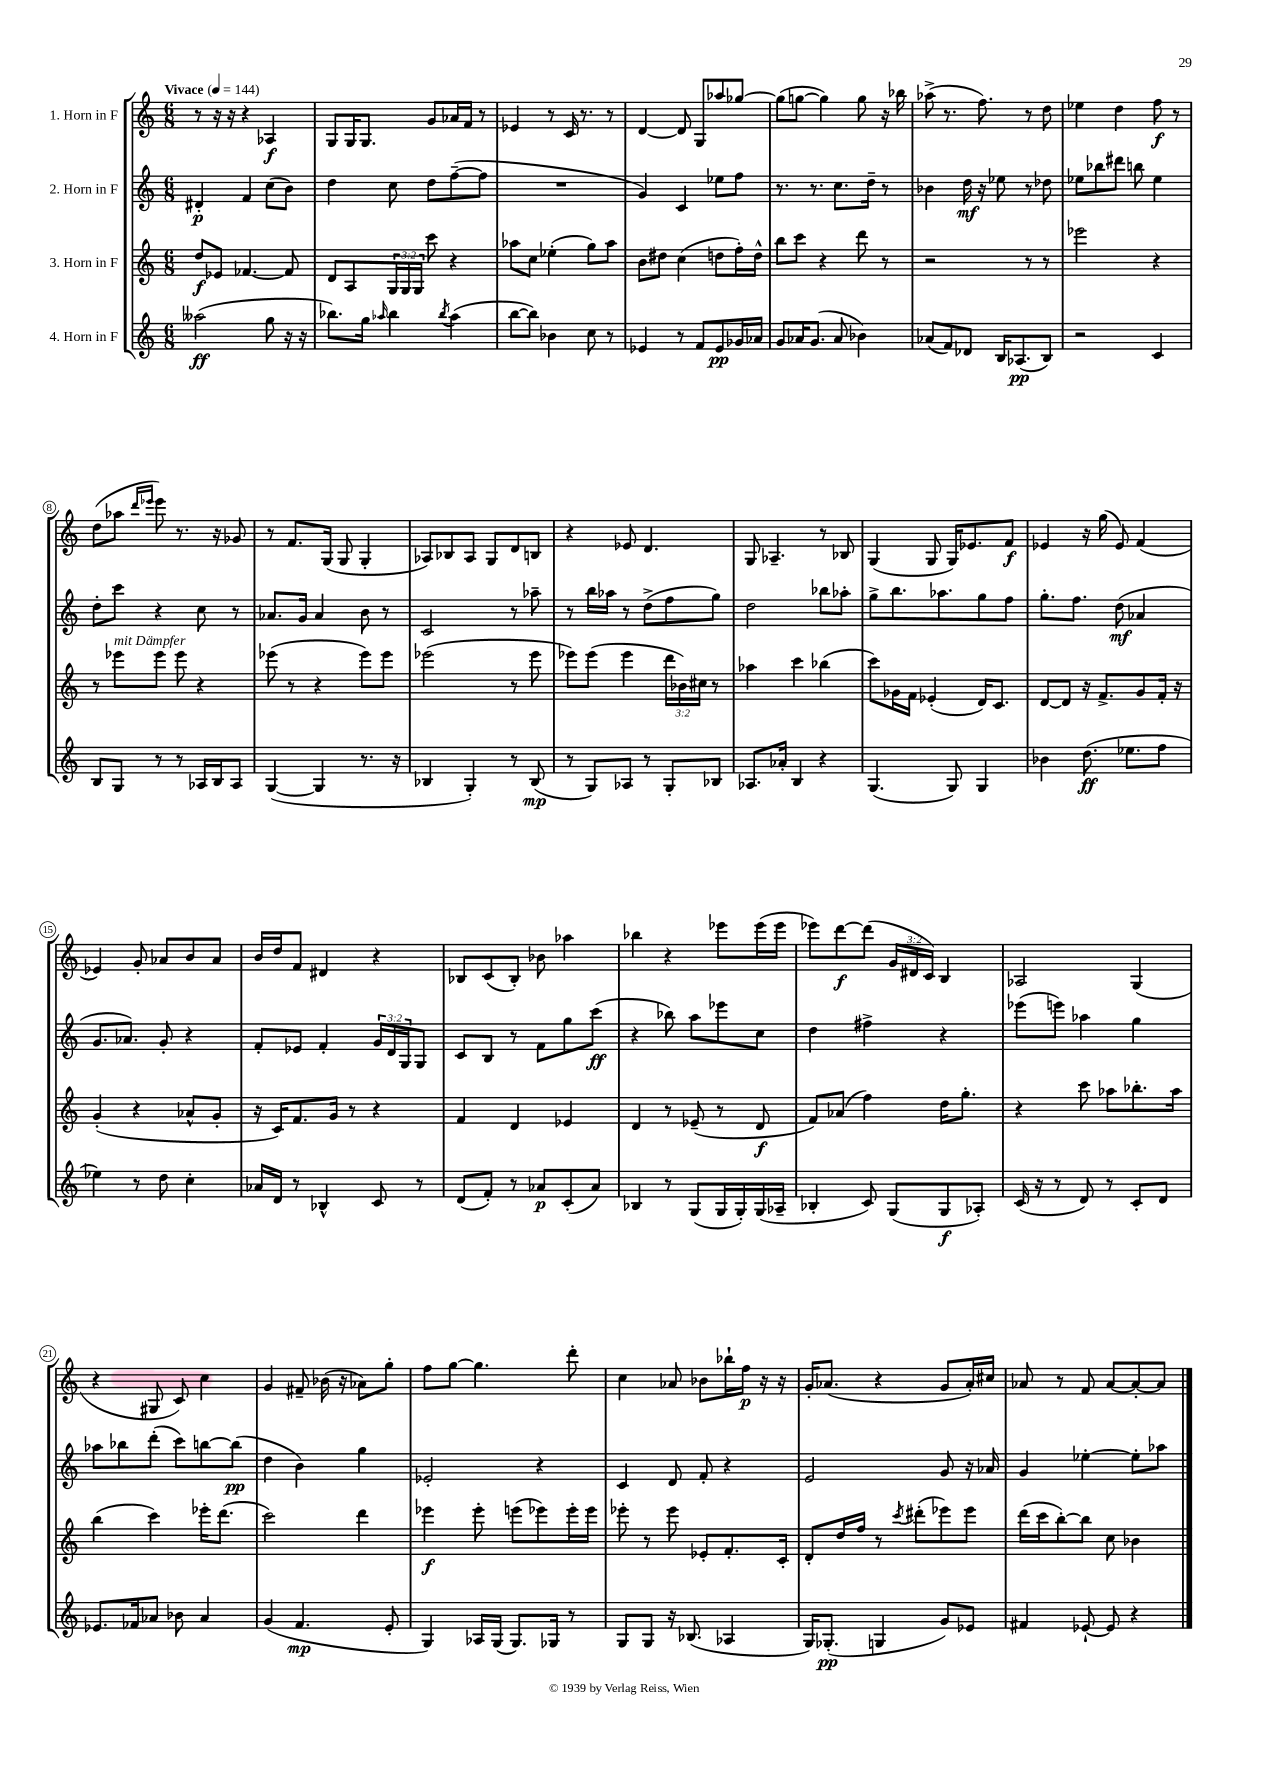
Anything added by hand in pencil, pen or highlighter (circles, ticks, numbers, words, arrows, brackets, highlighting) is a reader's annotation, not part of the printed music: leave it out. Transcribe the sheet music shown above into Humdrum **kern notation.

**kern	**dynam	**kern	**dynam	**kern	**dynam	**kern	**dynam
*part4	*part4	*part3	*part3	*part2	*part2	*part1	*part1
*staff4	*staff4	*staff3	*staff3	*staff2	*staff2	*staff1	*staff1
*I"4. Horn in F	*	*I"3. Horn in F	*	*I"2. Horn in F	*	*I"1. Horn in F	*
*clefG2	*	*clefG2	*	*clefG2	*	*clefG2	*
*k[]	*	*k[]	*	*k[]	*	*k[]	*
*M6/8	*	*M6/8	*	*M6/8	*	*M6/8	*
*MM144	*	*MM144	*	*MM144	*	*MM144	*
=1	=1	=1	=1	=1	=1	=1	=1
!	!	!	!	!	!	!LO:TX:a:B:t=Vivace	!
(2aa--X\	ff	8dd/L	f	4d#X'/	p	8r	.
.	.	8e-X/J	.	.	.	16r	.
.	.	.	.	.	.	16r	.
.	.	[4.f-X/	.	4f/	.	4r	.
8gg\	.	.	.	(8cc\L	.	4A-X/	f
16r	.	8f-/]	.	8b\J)	.	.	.
16r	.	.	.	.	.	.	.
=2	=2	=2	=2	=2	=2	=2	=2
8.bb-X\L)	.	8d/L	.	4dd\	.	8G/L	.
.	.	8A/	.	.	.	16G/K	.
16gg\Jk	.	.	.	.	.	8.G/J	.
16qqaa-X/	.	.	.	.	.	.	.
4bb-\	.	24G/L	.	8cc\	.	.	.
.	.	24G/	.	.	.	.	.
.	.	24G/JJ	.	.	.	.	.
.	.	8ccc\	.	8dd\L	.	8g/L	.
8qbb-/	.	.	.	.	.	.	.
(4aa-\	.	4r	.	([8ff~\	.	16a-X/L	.
.	.	.	.	.	.	16f/JJ	.
.	.	.	.	8ff\J]	.	8r	.
=3	=3	=3	=3	=3	=3	=3	=3
[8bb\L	.	8aa-X\L	.	2.r	.	4e-X/	.
8bb\J])	.	8cc\J	.	.	.	.	.
4b-X\	.	(4ee-X'\	.	.	.	8r	.
.	.	.	.	.	.	16c/	.
.	.	.	.	.	.	8.r	.
8cc\	.	8gg\L)	.	.	.	.	.
8r	.	8aa-\J	.	.	.	8r	.
=4	=4	=4	=4	=4	=4	=4	=4
4e-X/	.	8b\L	.	4g/)	.	[4d/	.
.	.	8dd#X\J	.	.	.	.	.
8r	.	(4cc\	.	4c/	.	8d/]	.
8f/L	.	.	.	.	.	8G/L	.
8e-/	pp	8ddn\L	.	8ee-X\L	.	8aa-X/	.
16g-X/L	.	16ff'\L)	.	8ff\J	.	[8gg-X/J	.
16a-X/JJ	.	16dd^^\JJ	.	.	.	.	.
=5	=5	=5	=5	=5	=5	=5	=5
8g/L	.	8bb\L	.	8.r	.	(8gg-\L]	.
16a-X/K	.	8ccc\J	.	.	.	[8ggn\J	.
(8.g/J	.	.	.	8.r	.	.	.
.	.	4r	.	.	.	4gg\])	.
8a-/	.	.	.	8.cc\L	.	.	.
4b-X\)	.	8ddd\	.	.	.	8gg\	.
.	.	.	.	16dd~\Jk	.	.	.
.	.	8r	.	8r	.	16r	.
.	.	.	.	.	.	16bb-X\	.
=6	=6	=6	=6	=6	=6	=6	=6
(8a-X/L	.	2r	.	4b-X\	.	(8aa-X^\	.
8f/)	.	.	.	.	.	8.r	.
8d-X/J	.	.	.	16dd\	mf	.	.
.	.	.	.	16r	.	8.ff\)	.
16B/KL	.	.	.	8ee-X\	.	.	.
(8.A-X/	pp	.	.	.	.	.	.
.	.	8r	.	8r	.	8r	.
8B/J)	.	8r	.	8dd-X\	.	8dd\	.
=7	=7	=7	=7	=7	=7	=7	=7
2r	.	2eee-X\	.	8ee-X\L	.	4ee-X\	.
.	.	.	.	8bb-X\	.	.	.
.	.	.	.	8ddd#X\J	.	4dd\	.
.	.	.	.	8bbn\	.	.	.
4c/	.	4r	.	4ee-\	.	8ff\	f
.	.	.	.	.	.	8r	.
!!LO:LB:g=z
=8	=8	=8	=8	=8	=8	=8	=8
8B/L	.	8r	.	8dd'\L	.	(8dd\L	.
!	!	!LO:TX:a:i:t=mit Dämpfer	!	!	!	!	!
8G/J	.	8eee-X\L	.	8ccc\J	.	8aa-X\J	.
.	.	.	.	.	.	16qqddd/LL	.
.	.	.	.	.	.	16qqeee-X/JJ	.
8r	.	8eee-\J	.	4r	.	8eee-\)	.
8r	.	8eee-\	.	.	.	8.r	.
16A-X/LL	.	4r	.	8cc\	.	.	.
16B/J	.	.	.	.	.	16r	.
8A-/J	.	.	.	8r	.	8g-X/	.
=9	=9	=9	=9	=9	=9	=9	=9
([4G/	.	(8eee-X\	.	8.a-X/L	.	8r	.
.	.	8r	.	.	.	8.f/L	.
.	.	.	.	16g/Jk	.	.	.
4G/]	.	4r	.	4a-/	.	.	.
.	.	.	.	.	.	(16G/Jk	.
.	.	.	.	.	.	8G/	.
8.r	.	8eee-\L)	.	8b\	.	4G'/	.
.	.	8eee-\J	.	8r	.	.	.
16r	.	.	.	.	.	.	.
=10	=10	=10	=10	=10	=10	=10	=10
4B-X/	.	(2eee-X\	.	2c/	.	8A-X/L)	.
.	.	.	.	.	.	8B-X/	.
4G'/)	.	.	.	.	.	8A-/J	.
.	.	.	.	.	.	8G/L	.
8r	.	8r	.	8r	.	8d/	.
(8B-/	mp	8eee-\	.	8aa-X~\	.	8Bn/J	.
=11	=11	=11	=11	=11	=11	=11	=11
8r	.	8eee-X\L)	.	8r	.	4r	.
8G/L)	.	(8eee-\J	.	16bb\LL	.	.	.
.	.	.	.	16aa-X\JJ	.	.	.
8A-X/J	.	4eee-\	.	8r	.	8e-X/	.
8r	.	.	.	(8dd^\L	.	4.d/	.
8G'/L	.	24ddd\LL	.	8ff\	.	.	.
.	.	24b-X\)	.	.	.	.	.
.	.	24cc#X\JJ	.	.	.	.	.
8B-X/J	.	8r	.	8gg\J)	.	.	.
=12	=12	=12	=12	=12	=12	=12	=12
8.A-X/L	.	4aa-X\	.	2dd\	.	8G/	.
.	.	.	.	.	.	4.A-X~/	.
16a-X'/Jk	.	.	.	.	.	.	.
4B/	.	4ccc\	.	.	.	.	.
4r	.	(4bb-X\	.	8bb-X\L	.	8r	.
.	.	.	.	8aa-X'\J	.	8B-X/	.
=13	=13	=13	=13	=13	=13	=13	=13
(4.G/	.	8ccc\L)	.	8gg^\L	.	(4G/	.
.	.	16g-X\L	.	8.bb\	.	.	.
.	.	16f\JJ	.	.	.	.	.
.	.	(4e-X'/	.	.	.	8G/	.
.	.	.	.	8.aa-X\	.	.	.
8G/)	.	.	.	.	.	16G/KL)	.
.	.	.	.	.	.	8.e-X/	.
4G/	.	16d/KL)	.	8gg\	.	.	.
.	.	8.c/J	.	.	.	.	.
.	.	.	.	8ff\J	.	8f/J	f
=14	=14	=14	=14	=14	=14	=14	=14
4b-X\	.	[8d/L	.	8.gg'\L	.	4e-X/	.
.	.	8d/J]	.	.	.	.	.
.	.	.	.	8.ff\J	.	.	.
(8.dd\	ff	16r	.	.	.	16r	.
.	.	8.f^/L	.	.	.	(16gg\	.
.	.	.	.	(8dd\	mf	8e-/)	.
8.ee-X\L	.	.	.	.	.	.	.
.	.	8g/	.	4a-X/	.	(4f/	.
8ff\J	.	16f'/Jk	.	.	.	.	.
.	.	16r	.	.	.	.	.
!!LO:LB:g=z
=15	=15	=15	=15	=15	=15	=15	=15
4ee-X\)	.	(4g'/	.	8.g/L	.	4e-X/)	.
.	.	.	.	8.a-X/J)	.	.	.
8r	.	4r	.	.	.	8g'/	.
8dd\	.	.	.	8g'/	.	8a-X/L	.
4cc'\	.	8a-X^^/L	.	4r	.	8b/	.
.	.	8g'/J	.	.	.	8a-/J	.
=16	=16	=16	=16	=16	=16	=16	=16
16a-X/LL	.	16r	.	8f'/L	.	16b/LL	.
16d/JJ	.	16c/KL)	.	.	.	16dd/J	.
8r	.	8.f/	.	8e-X/J	.	8f/J	.
4B-X^^/	.	.	.	4f'/	.	4d#X/	.
.	.	16g/Jk	.	.	.	.	.
.	.	8r	.	.	.	.	.
8c/	.	4r	.	24g/LL	.	4r	.
.	.	.	.	24d/	.	.	.
.	.	.	.	24G/J	.	.	.
8r	.	.	.	8G/J	.	.	.
=17	=17	=17	=17	=17	=17	=17	=17
(8d/L	.	4f/	.	8c/L	.	8B-X/L	.
8f'/J)	.	.	.	8B/J	.	(8c/	.
8r	.	4d/	.	8r	.	8B-'/J)	.
8a-X/L	p	.	.	8f\L	.	8b-X\	.
(8c'/	.	4e-X/	.	8gg\	.	4aa-X\	.
8a-/J)	.	.	.	(8ccc\J	ff	.	.
=18	=18	=18	=18	=18	=18	=18	=18
4B-X/	.	4d/	.	4r	.	4bb-X\	.
8r	.	8r	.	8bb-X\)	.	4r	.
(8G/L	.	(8e-X~/	.	8aa\L	.	.	.
16G/L	.	8r	.	8eee-X\	.	8eee-X\L	.
16G'/)	.	.	.	.	.	.	.
(16G/	.	8d/	f	8cc\J	.	(16eee-\L	.
16A-X~/JJ	.	.	.	.	.	16eee-\JJ	.
=19	=19	=19	=19	=19	=19	=19	=19
4B-X'/	.	8f/L)	.	4dd\	.	8eee-X\L)	.
.	.	(8a-X/J	.	.	.	[8ddd\	f
8c/)	.	4ff\)	.	4ff#X^\	.	(8ddd\J]	.
(8G/L	.	.	.	.	.	24g/LL	.
.	.	.	.	.	.	24d#X/	.
.	.	.	.	.	.	24c/JJ)	.
8G/	f	16dd\KL	.	4r	.	4B/	.
.	.	8.gg'\J	.	.	.	.	.
8A-X'/J)	.	.	.	.	.	.	.
=20	=20	=20	=20	=20	=20	=20	=20
(16c/	.	4r	.	(8eee-X\L	.	2A-X/	.
16r	.	.	.	.	.	.	.
8r	.	.	.	8eeen\J)	.	.	.
8d/)	.	8ccc\	.	4aa-X\	.	.	.
8r	.	8aa-X\L	.	.	.	.	.
8c'/L	.	8.bb-X'\	.	4gg\	.	(4G/	.
8d/J	.	.	.	.	.	.	.
.	.	16aa-\Jk	.	.	.	.	.
!!LO:LB:g=z
=21	=21	=21	=21	=21	=21	=21	=21
8.e-X/L	.	(4bb\	.	8aa-X\L	.	4r	.
.	.	.	.	8bb-X\	.	.	.
16f-X/k	.	.	.	.	.	.	.
8a-X/J	.	4ccc\)	.	(8ddd'\J	.	8G#X/	.
8b-X\	.	.	.	8ccc\L)	.	8c/)	.
4a-/	.	16eee-X'\KL	.	[8bbn\	.	4cc\	.
.	.	(8.ddd\J	.	.	.	.	.
.	.	.	.	(8bb\J]	pp	.	.
=22	=22	=22	=22	=22	=22	=22	=22
(4g/	.	2ccc\)	.	4dd\	.	4g/	.
4.f/	mp	.	.	4b\)	.	8f#X~/	.
.	.	.	.	.	.	(16b-X\	.
.	.	.	.	.	.	16r	.
.	.	4ddd\	.	4gg\	.	8a-X\L)	.
8e'/	.	.	.	.	.	8gg'\J	.
=23	=23	=23	=23	=23	=23	=23	=23
4G/)	.	4eee-X\	f	2e-X'/	.	8ff\L	.
.	.	.	.	.	.	[8gg\J	.
16A-X/LL	.	8eee-'\	.	.	.	4.gg\]	.
(16G/JJ	.	.	.	.	.	.	.
8.G/L)	.	(8eeen\L	.	.	.	.	.
.	.	8eee-X\)	.	4r	.	.	.
16G-X/Jk	.	.	.	.	.	.	.
8r	.	16eee-'\L	.	.	.	8ddd'\	.
.	.	16eee-\JJ	.	.	.	.	.
=24	=24	=24	=24	=24	=24	=24	=24
8G/L	.	8eee-X'\	.	4c/	.	4cc\	.
8G/J	.	8r	.	.	.	.	.
16r	.	8eee-\	.	8d/	.	8a-X/	.
(8.B-X/	.	.	.	.	.	.	.
.	.	8e-X'/L	.	8f'/	.	8b-X\L	.
4A-X/	.	8.f'/	.	4r	.	16bb-X`\L	.
.	.	.	.	.	.	16ff\JJ	p
.	.	.	.	.	.	16r	.
.	.	16c'/Jk	.	.	.	16r	.
=25	=25	=25	=25	=25	=25	=25	=25
16G/KL)	.	8d'/L	.	2e/	.	16g'/KL	.
(8.G-X'/J	pp	.	.	.	.	(8.a-X/J	.
.	.	16dd/L	.	.	.	.	.
.	.	16ff/JJ	.	.	.	.	.
4Gn/	.	8r	.	.	.	4r	.
.	.	8qccc/	.	.	.	.	.
.	.	(8ddd#X'\L	.	.	.	.	.
8g/L)	.	8eee-X\)	.	8g/	.	8g/L	.
8e-X/J	.	8eee-\J	.	16r	.	16a-'/L)	.
.	.	.	.	16a-X/	.	16cc#X/JJ	.
=26	=26	=26	=26	=26	=26	=26	=26
4f#X/	.	(16ddd\LL	.	4g/	.	8a-X/	.
.	.	16ccc\J	.	.	.	.	.
.	.	[8bb'\)	.	.	.	8r	.
[8e-X`/	.	8bb\J]	.	[4ee-X'\	.	8f/	.
8e-/]	.	8cc\	.	.	.	[8a-/L	.
4r	.	4b-X\	.	8ee-'\L]	.	8a-'/_	.
.	.	.	.	8aa-X\J	.	8a-/J]	.
==	==	==	==	==	==	==	==
*-	*-	*-	*-	*-	*-	*-	*-
